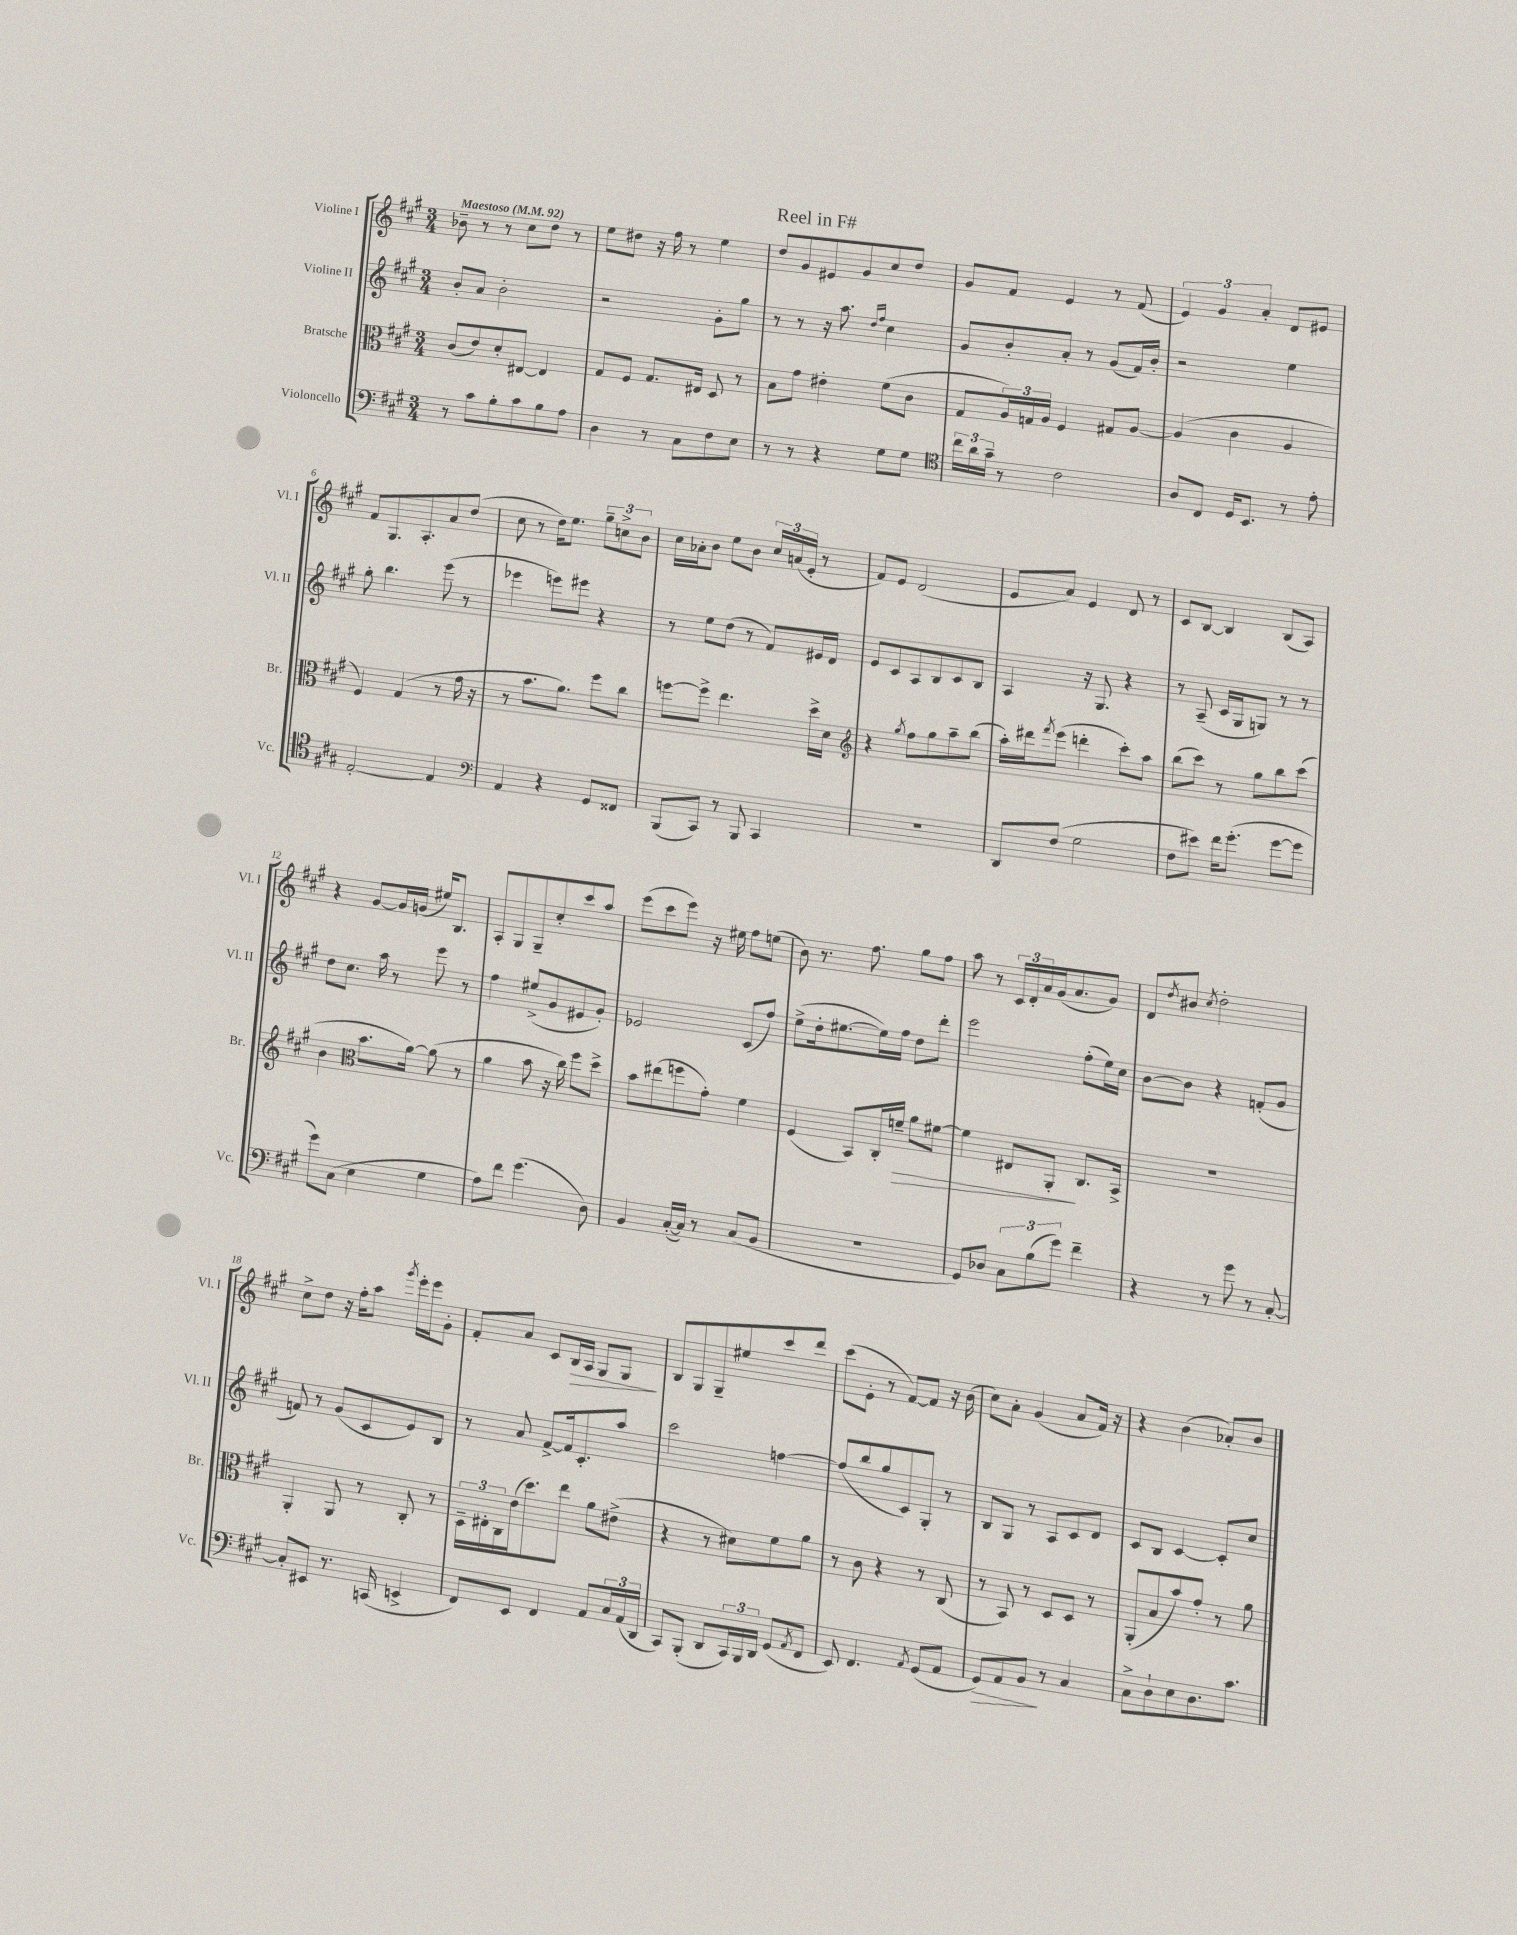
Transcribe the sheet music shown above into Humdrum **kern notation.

**kern	**kern	**kern	**kern
*staff4	*staff3	*staff2	*staff1
*clefF4	*clefC3	*clefG2	*clefG2
*k[f#c#g#]	*k[f#c#g#]	*k[f#c#g#]	*k[f#c#g#]
*M3/4	*M3/4	*M3/4	*M3/4
*MM92	*MM92	*MM92	*MM92
8r	(8c#/L	8b'/L	8b-~\
8c#\L	8e/)	8a/J	8r
8B'\	8d'/	2b'\	8r
8c#\	[8E#/J	.	8cc#\L
8B\	4E#/]	.	8dd\J
8A\J	.	.	8r
=	=	=	=
4D\	8G#/L	2r	8ee\L
.	8F#/J	.	8dd#\J
8r	8.G#/L	.	16r
.	.	.	16ff#\
8C#\L	.	.	8r
.	16E#/Jk	.	.
8F#\	8D/	8g#'\L	4ee\
8E\J	8r	8gg#\J	.
=	=	=	=
8r	8B\L	8r	8dd/L
8r	8g#\J	8r	8g#/
4r	4e#'\	16r	8e#/
.	.	8.aa\	.
.	.	.	8g#/
.	.	16qqdd/LL	.
.	.	16qqff#/JJ	.
8G#\L	(8f#\L	4cc#\	8cc#/
8G#\J	8c#\J	.	8dd/J
=	=	=	=
*clefC4	*	*	*
24cc#\LL	8G#/L	8g#/L	8g#/L
24a\	.	.	.
24g#~\JJ	.	.	.
8r	24A/L)	8b'/	8f#/J
.	24G/	.	.
.	24A/JJ	.	.
2c#\	4F#/	8a'/J	4e/
.	.	8r	.
.	8G#/L	(8g#/L	8r
.	[8A/J	16f#/L)	(8f#/
.	.	16b'/JJ	.
=	=	=	=
8A/L	(4A/]	2r	6e/)
8C#/J	.	.	.
.	.	.	6g#/
16D/LK	4c#\	.	.
8.BB/J	.	.	.
.	.	.	6a'/
8r	4A/	4ee\	8d/L
8e'\	.	.	8e#/J
=	=	=	=
[2E'/	4F#/)	8gg#'\	8f#/L
.	.	4.bb\	8.G#/
.	(4G#/	.	.
.	.	.	8.A'/
4E/]	8r	(8eee\	8a/
.	16g#\	8r	(8dd/J
.	16r	.	.
=	=	=	=
*clefF4	*	*	*
4AA/	8r	4eee-\	8cc#\
.	8.b\L	.	8r
4r	.	8eee\L)	16dd\LK)
.	8.a\J)	.	8.ee\J
.	.	8eee#\J	.
8GG#/L	8ff#\L	4r	12gg#~\L
.	.	.	12cc^\
8FF##/J	8cc#\J	.	.
.	.	.	12b\J
=	=	=	=
(8BBB/L	[8ff\L	8r	16cc#\LL
.	.	.	16a-'\J
8CC#/J)	8ff^\]J	8ee\L	8b\J
8r	4.ee\	(8dd\J	8ee\L
8BBB/	.	8r	8b\J
4CC#/	.	8f#/L)	24cc#/LL
.	.	.	(24a/
.	.	.	24e'/JJ
.	16dd^\LL	16e#/L	8r
.	16d\JJ	16d/JJ	.
=	=	=	=
*	*clefG2	*	*
2.r	4r	8e/L	8f#/L)
.	.	8c#/	8e/J
.	8qgg#/	.	.
.	8ff#\L	8A/	(2d/
.	8gg#\	8B/	.
.	8aa~\	8c#/	.
.	(8bb\J	8B/J	.
=	=	=	=
8DD/L	16aa'\LL)	4A/	8e/L
.	16ddd#\J	.	.
.	8qfff#/	.	.
(8F#/J	(8eee\J	.	8a/J)
2G#\	4ddd'\	16r	4e/
.	.	8.G#/	.
.	8ccc#'\L)	4r	8d/
.	8aa\J	.	8r
=	=	=	=
8F#\L	(8bb\L	8r	8c#/L
8e#\J)	8ccc#\J)	(8A~/	[8B/J
16f#\LK	8r	16c#/LL	4B/]
(8.g#'\J	.	16G#/J	.
.	8gg#\L	8G/J)	.
[8g#\L	8bb\	8r	(8B/L
8g#\]J	(8ccc#\J	8r	8A/J)
=	=	=	=
8g#\L)	4b\	8dd\L	4r
(8C#\J	.	8.cc#\J	.
*	*clefC3	*	*
4E\	8.b\L	.	[8g#/L
.	.	16aa\	.
.	.	8r	16g#/]L
.	[16a\Jk)	.	(16g/JJ
4G#\	(8a\]	8eee\	16ee#/LK)
.	.	.	8.B/J
.	8r	8r	.
=	=	=	=
8A\L)	4a\	4ff#\	8A'/L
8f#\J	.	.	8G#/
(4.g#\	8b\	(8ee#^/L	8G#~/
.	16r	8g#/	8cc#'/
.	16cc#\)	.	.
.	8ff#\L	8e#/	8ccc#/
8D\)	8dd^\J	8g#'/J)	8aa/J
=	=	=	=
4BB/	8b\L	2e-/	(8eee\L
.	(8ee#\	.	8ccc#\
([16C#'/LL	8ff\	.	8eee\J)
16C#/]JJ)	.	.	.
8r	8g#'\J)	.	16r
.	.	.	16ee#\
(8C#/L	4f#\	(8c#/L	8ff#\L
8BB/J	.	8ff#/J)	(8ee\J
=	=	=	=
2.r	(4F#/	(8ee^\L	8b\)
.	.	16dd'\k	8.r
.	.	[8.ee#\	.
.	8BB/L)	.	.
.	.	.	8.ff#\
.	16C#'/L	16ee#\]L)	.
.	16f~/JJ	16ff#\JJ	.
.	8a\L	8dd\L	8gg#\L
.	[8f#\J	8ddd'\J	8ff#\J
=	=	=	=
8GG#/L)	4f#\]	2eee\	8aa\
8D-/J	.	.	8r
12C#\L	8E#/L	.	24c#/LL
.	.	.	24d'/
(12B\	.	.	24a/
.	8AA'/J	.	(16g#/J
12g#\J)	.	.	.
.	.	.	8.a/
4f#~\	8.C#/L	(8ff#'\L	.
.	.	16ee\L)	8g#/J)
.	16BB^/Jk	16cc#\JJ	.
=	=	=	=
4r	2.r	[8b\L	8d/L
.	.	.	8qdd/
.	.	8b\]J	8b#/J
.	.	.	8qcc#/
8r	.	4r	2dd'\
8g#\	.	.	.
8r	.	(8f'/L	.
[8C#'/	.	8g#/J	.
=	=	=	=
8C#'/]L	4AA'/	8f/)	8cc#^\L
8EE#/J	.	8r	8dd\J
8.r	8AA/	(8g#/L	16r
.	.	.	16ff#'\LK
.	8r	8c#/	8aa\J
(16CC/	.	.	.
.	.	.	8qggg#/
4EE^/	8C#'/	8e/)	16eee'\LL
.	.	.	16eee\J
.	8r	8B/J	8g#'\J
=	=	=	=
8FF#/L)	24D~\LL	8r	8f#'/L
.	24E#'\	.	.
.	24C#\	.	.
8EE/J	(16e\J	8a/	8a/J
.	8.dd\)	.	.
4FF#/	.	[8f#^/L	8c#/L
.	8ee\J	16f#/]k	16B/L
.	.	8.c#'/	16A/JJ
8AA/L	8a\L	.	8G#/L
24C#/L	(8e#^\J	8aa/J	8G#/J
(24AA/	.	.	.
24DD/JJ	.	.	.
=	=	=	=
8CC#/L)	4r	2ccc#\	8B/L
(8BBB'/J	.	.	8G#/
8DD/L	8r	.	8G#~/
24CC#/L)	8d#\L)	.	8ee#/
24BBB/	.	.	.
24DD/JJ	.	.	.
(8GG#/L	8f#\	[4ff\	8ccc#/
8qAA/	.	.	.
8FF#/J	8a\J	.	8ddd/J
=	=	=	=
8EE/)	8r	(8ff/]L	(8ccc#\L
4.FF#/	8c#\	8bb/	8e'\J
.	4r	8gg#/	8r
.	.	8c#/)	[8f#/L)
8qAA/	.	.	.
(8GG#/L	8r	8G#'/J	8f#/]J
8AA/J	(8C#/	8r	16r
.	.	.	(16b\
=	=	=	=
8GG#/L)	8r	8B/L	8cc#\L)
8AA/	8BB/)	8G#/J	8a'\J
8BB/J	8r	8r	(4g#/
8r	8D/L	8A/L	.
4C#/	8D/J	8c#/	8a/L
.	8r	8d/J	16f#/Jk)
.	.	.	16r
=	=	=	=
8C#^\L	(8AA'/L	8c#/L	4r
8D`\	8B/	8B/J	.
8E\	8b/)	[4c#/	(4b\
8.D\	8g#'/J	.	.
.	8r	8c#'/]L	8a-'/L)
8.c#\J	.	.	.
.	8a\	8cc#/J	8b/J
==	==	==	==
*-	*-	*-	*-
